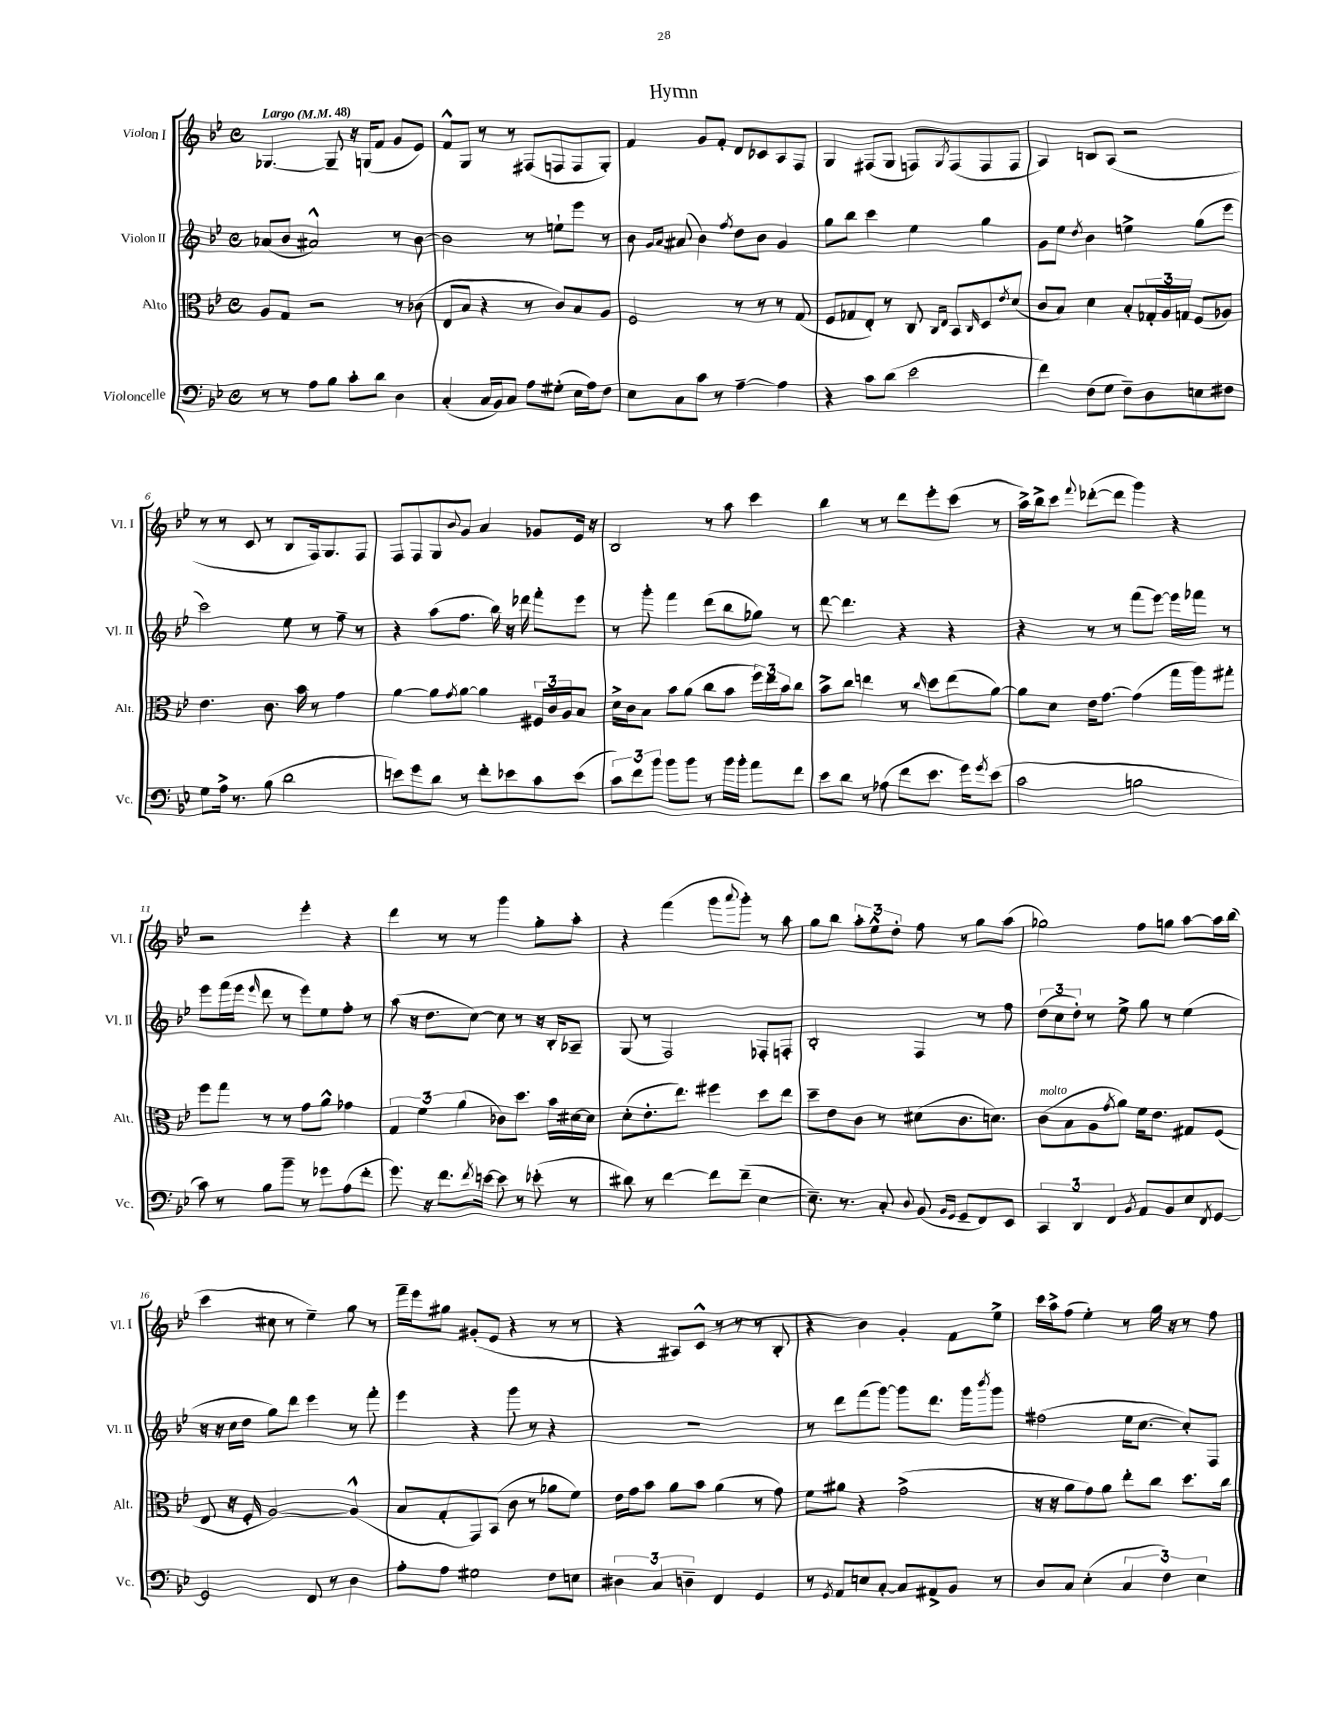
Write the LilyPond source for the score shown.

\header { title = "Hymn" }
<<
\new StaffGroup <<
\new Staff = "s0" \with { instrumentName = "Violon I" shortInstrumentName = "Vl. I" } {
    \clef treble \key bes \major \defaultTimeSignature \time 4/4 \tempo "Largo" 4 = 48
    ges4.~ ges8-- r16 g16( f'8 g'8 ees'8) |
    f'8-^ g8 r8 r8 fis8( f8 f8 g8-.) |
    f'4 g'8 f'8-. d'8 ces'8 a8 f8 |
    g4 fis8( g8 f8) \acciaccatura { g8 } f8( f8 f8 |
    a4) b8 a8( r2 |
    r8 r8 c'8 r8 bes8 f16) g8. f8 |
    f8 f8 g8 \appoggiatura { bes'8 } g'8 a'4 ges'8 ees'16 r16 |
    bes2 r8 a''8 c'''4 |
    bes''4 r8 r8 d'''8 ees'''8-. c'''8( r8 |
    a''16->) bes''16-> c'''8 \appoggiatura { f'''8 } des'''8~-.( des'''8 g'''4) r4 |
    r2 ees'''4-. r4 |
    d'''4 r8 r8 g'''4 g''8-. a''8-. |
    r4 f'''4( g'''8 \appoggiatura { a'''8 } g'''8-.) r8 a''8 |
    g''8 bes''8 \tuplet 3/2 { a''8-. ees''8-^ d''8-. } f''8 r8 g''8 a''8( |
    ges''2) f''8 g''8 a''8~ a''16 bes''16( |
    c'''4 cis''8 r8 ees''4--) g''8 r8 |
    f'''16-- ees'''16 gis''8 gis'8-.( ees'8 r4 r8 r8 |
    r4 ais8) c'8-^( r8 r8 r8 bes8-. |
    r4 bes'4) g'4-. f'8 ees''8-> |
    c'''16 a''16-> f''8( ees''4-.) r8 g''16 r16 r8 f''8 \bar "|." |
}
\new Staff = "s1" \with { instrumentName = "Violon II" shortInstrumentName = "Vl. II" } {
    \clef treble \key bes \major \defaultTimeSignature \time 4/4
    aes'8( bes'8 ais'2-^) r8 bes'8~ |
    bes'2 r8 e''8-! ees'''8 r8 |
    bes'8 \grace { g'16 a'16 } ais'8( bes'4) \acciaccatura { f''8 } d''8 bes'8 g'4 |
    g''8 bes''8 c'''4 ees''4 g''4 |
    g'8 ees''8 \acciaccatura { d''8 } bes'4 e''4-> g''8( ees'''8 |
    c'''2) ees''8 r8 f''8-- r8 |
    r4 a''8( f''8. bes''16) r16 des'''16 f'''8-. ees'''8 |
    r8 g'''8-. f'''4 d'''8( bes''8 ges''8) r8 |
    d'''8~ d'''4. r4 r4 |
    r4 r8 r8 f'''8( ees'''8~) ees'''16 fes'''16 r8 |
    ees'''8 f'''16( ees'''16 \grace { ees'''16 } d'''8 r8 ees'''8) ees''8 f''8-. r8 |
    a''8( r16 d''8. c''8~) c''8 r8 r16 bes16-. aes8-- |
    g8( r8 f2) fes8-. f8-. |
    bes2-. f4 r8 f''8 |
    \tuplet 3/2 { d''8( c''8 d''8-.) } r8 ees''8-> g''8 r8 ees''4( |
    r16 r16 c''16 d''16 g''8) d'''8 ees'''4 r8 f'''8-. |
    ees'''4 r4 g'''8 r8 r4 |
    R1 |
    r8 d'''8 f'''8( g'''8~) g'''8 d'''8. g'''16 \acciaccatura { bes'''8 } g'''8 |
    fis''2( ees''16 c''8.~ c''8-.) f8 \bar "|." |
}
\new Staff = "s2" \with { instrumentName = "Alto" shortInstrumentName = "Alt." } {
    \clef alto \key bes \major \defaultTimeSignature \time 4/4
    a8 g8 r2 r8 ces'8( |
    ees8 bes8 r4 r8 c'8) bes8 a8 |
    f2 r8 r8 r8 g8( |
    f8 ges8 ees8-.) r8 c8 \grace { c16 ees16 } bes,8 \grace { c16 } d8 \acciaccatura { ees'8 } d'8( |
    c'8 bes8) d'4 bes8-. \tuplet 3/2 { ges16-. a16 g16 } f8( aes8) |
    ees'4. c'8. bes'16 r8 g'4 |
    a'4~ a'8 \acciaccatura { g'8 } a'8~ a'4 \tuplet 3/2 { fis16 c'16 a16 } bes8 |
    d'16-> c'16 bes8 bes'8 a'8( c''8 bes'8 \tuplet 3/2 { f''16) ees''16 bes'16 } c''8 |
    bes'8-> c''8 e''4 r8 \grace { c''16 } d''8 e''8( a'8~) |
    a'8 d'8 ees'16 g'8.~ g'4( g''16 a''16) gis''8-. |
    f''8 g''8 r8 r8 g'8 a'8-^ ges'4 |
    \tuplet 3/2 { g4 f'4 a'4( } ces'8) d''8. bes'16 dis'16~ dis'16 |
    d'8-.( ees'8.-. ees''8.) fis''4 d''8 ees''8 |
    d''8-- ees'8 c'8 r8 dis'8( c'8. d'8.) |
    c'8^\markup { \italic "molto" }( bes8 a8 \acciaccatura { g'8 } a'8) f'16 ees'8. gis8 f8( |
    ees8 r16 f16-. a2~) a4-^( |
    bes8 g8-. g,8) bes,8( c'8 r8 aes'8 f'8) |
    ees'16 g'16 bes'8 a'8 bes'8 a'4( r8 g'8) |
    f'8 ais'8 r4 g'2->( |
    r16 r16 a'8 g'8) a'8 ees''8-. c''8 d''8. c''16 \bar "|." |
}
\new Staff = "s3" \with { instrumentName = "Violoncelle" shortInstrumentName = "Vc." } {
    \clef bass \key bes \major \defaultTimeSignature \time 4/4
    r8 r8 a8 bes8 c'8-. d'8 d4 |
    c4-.( c16 bes,16) c8 a8 gis8-.( ees16 a16) f8 |
    ees8 c8 c'8 r8 a4~-- a4 |
    r4 c'8 d'8( ees'2 |
    f'4) f8( g8 f8--) d8 e8 fis8 |
    g8 a16-> r8. bes8( d'2 |
    e'8) g'8 d'8 r8 f'8-. ees'8 c'8 ees'8( |
    \tuplet 3/2 { c'8) f'8 bes'8 } bes'8 bes'8 r8 bes'16 bes'16-. a'8 f'8 |
    ees'8 d'8 r8 aes8( f'8 ees'8. g'16) \acciaccatura { g'8 } ees'8( |
    c'2 b2 |
    c'8) r8 bes8 bes'8-- r8 ges'8 a8( f'8-. |
    g'8.) r16 f'8. \acciaccatura { f'8 } e'16~ e'8 r8 ees'8-.( r8 |
    dis'8) r8 f'4~ f'8 f'8--( ees4~ |
    ees8.--) r8. c8-. \appoggiatura { d8 } bes,8( \grace { bes,16 g,16 } g,8-- f,8) ees,8 |
    \tuplet 3/2 { c,4 d,4 f,4 } \acciaccatura { bes,8 } a,8 bes,8 ees8 \acciaccatura { f,8 } g,8~ |
    g,2 f,8 r8 d4 |
    a8-. a8 gis2 f8 e8 |
    \tuplet 3/2 { dis4 c4 d4-- } f,4 g,4 |
    r8 \acciaccatura { g,8 } a,8 e8 c8~-. c8 ais,8-> bes,8 r8 |
    d8 c8 ees4-.( \tuplet 3/2 { c4 f4) ees4 } \bar "|." |
}
>>
>>
